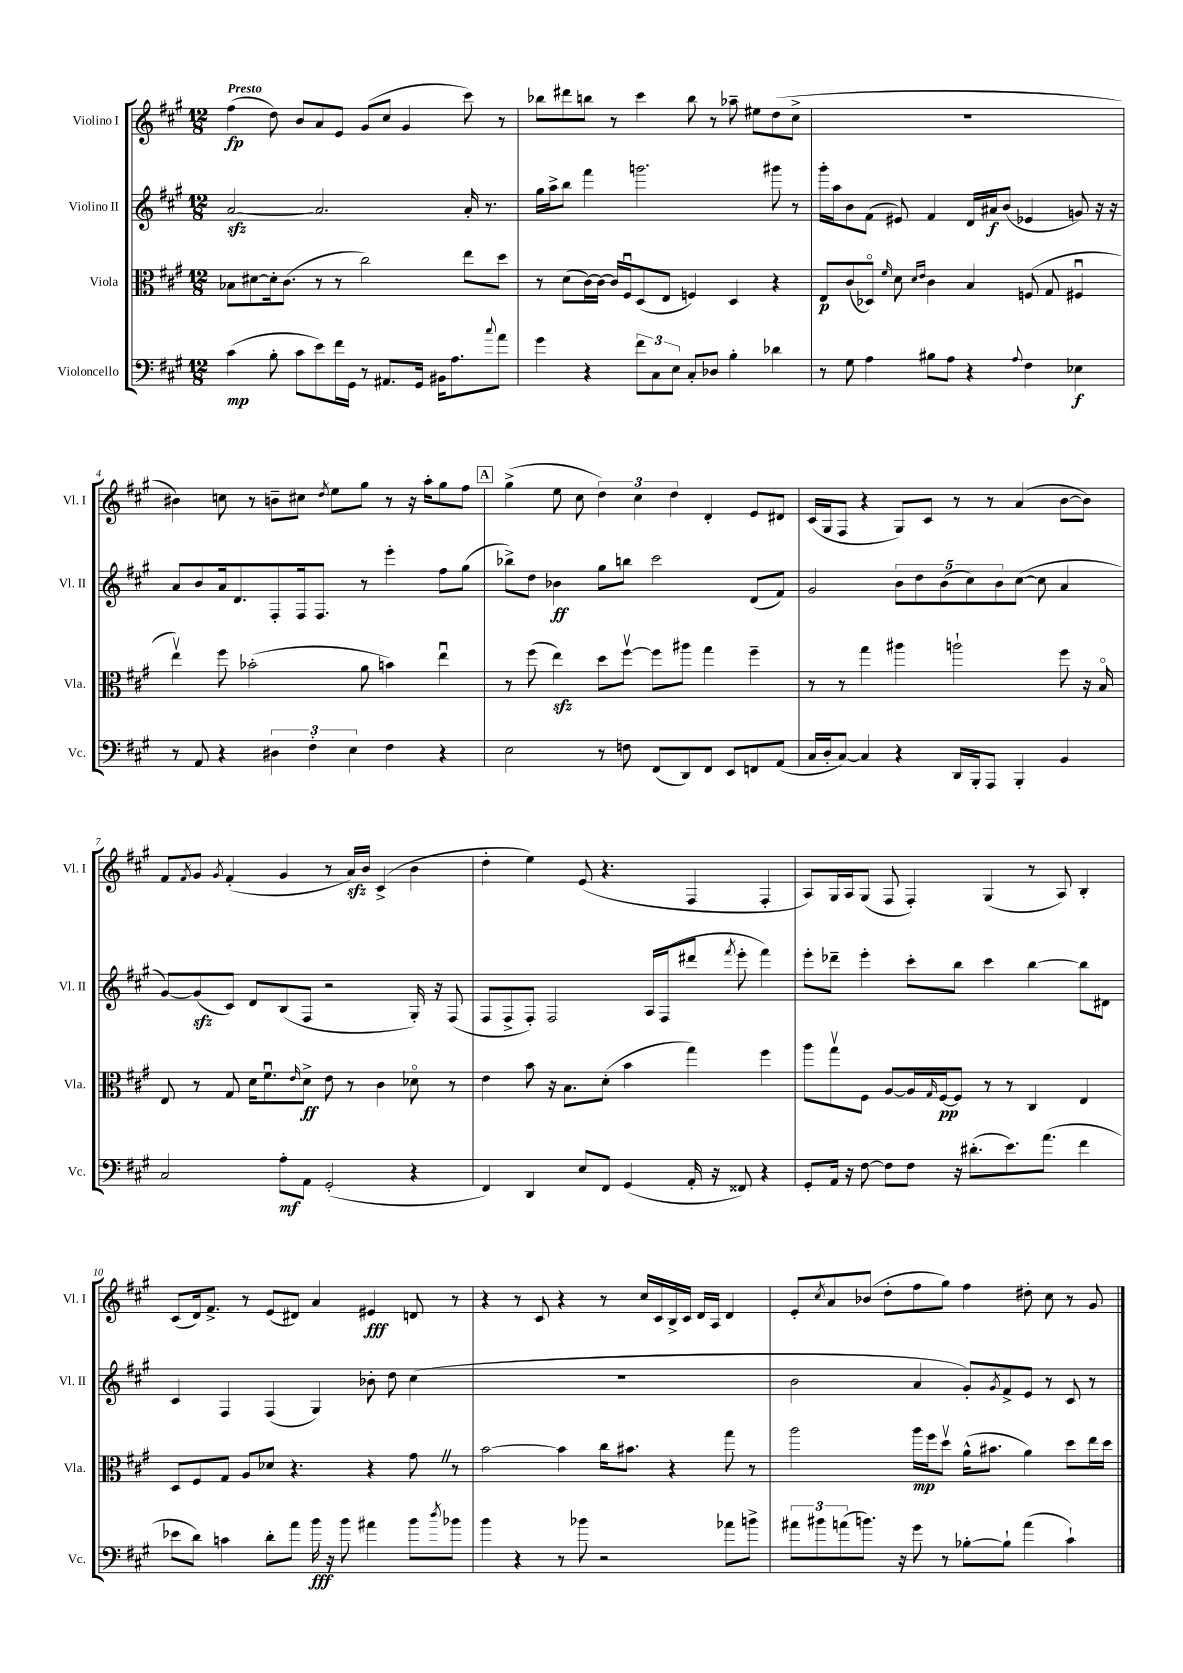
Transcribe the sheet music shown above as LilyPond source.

<<
\new StaffGroup <<
\new Staff = "s0" \with { instrumentName = "Violino I" shortInstrumentName = "Vl. I" } {
    \clef treble \key a \major \numericTimeSignature \time 12/8 \tempo "Presto"
    fis''4\fp( d''8) b'8 a'8 e'8 gis'8( cis''8 gis'4 cis'''8) r8 |
    bes''8 dis'''8 b''8 r8 cis'''4 b''8 r8 aes''8-- eis''8 d''8( cis''8-> |
    R1. |
    bis'4) c''8 r8 b'8-- cis''8 \acciaccatura { d''8 } e''8 gis''8 r8 r16 a''16-. gis''8 fis''8 |
    \mark \markup { \box "A" } gis''4->( e''8 cis''8 \tuplet 3/2 { d''4) cis''4 d''4 } d'4-. e'8 dis'8 |
    cis'16( gis16 fis8 r4 gis8) cis'8 r8 r8 a'4( b'8~ b'8) |
    fis'8 \acciaccatura { fis'8 } gis'8 \acciaccatura { gis'8 } fis'4-.( gis'4 r8 a'16\sfz) b'16 cis'4->( b'4 |
    d''4-. e''4) e'8( r4. fis4 fis4-. |
    a8) gis16 a16 gis8( fis8 fis4-.) gis4( r8 a8) b4-. |
    cis'8( d'16) fis'8.-> r8 e'8( dis'8) a'4 eis'4\fff d'8 r8 |
    r4 r8 cis'8 r4 r8 cis''16 cis'16 b16-> cis'16 d'16 a16 d'4 |
    e'8-. \acciaccatura { cis''8 } a'8 bes'8( d''8-. fis''8 gis''8) fis''4 dis''8-. cis''8 r8 gis'8 \bar "|." |
}
\new Staff = "s1" \with { instrumentName = "Violino II" shortInstrumentName = "Vl. II" } {
    \clef treble \key a \major \numericTimeSignature \time 12/8
    a'2~\sfz a'2. a'16-. r8. |
    gis''16 a''16-> b''8 fis'''4 g'''2. gis'''8 r8 |
    gis'''16-. a''16 b'8 fis'8( eis'8) fis'4 d'16 ais'16\f b'8( ees'4 g'8) r16 r16 |
    a'8 b'8 a'16 d'8. fis8-. fis16 fis8. r8 e'''4-. fis''8 gis''8( |
    \mark \markup { \box "A" } bes''8->) d''8 bes'4\ff gis''8 b''8 cis'''2 d'8( fis'8) |
    gis'2 \tuplet 5/4 { b'8 d''8 b'8( cis''8) b'8 } cis''8~( cis''8 a'4 |
    gis'8~) gis'8\sfz( cis'8) d'8 b8( fis8 r2 gis16-.) r16 fis8( |
    fis8 fis8-> fis8-.) fis2 a16 fis16( dis'''8 \acciaccatura { fis'''8 } e'''8-. fis'''4) |
    e'''8-. des'''8-- e'''4-. cis'''8-. b''8 cis'''4 b''4~ b''8 dis'8 |
    cis'4 fis4 fis4( gis4) bes'8-. d''8 cis''4( |
    R1. |
    b'2 a'4 gis'8-.) \acciaccatura { gis'8 } fis'8-> e'8 r8 cis'8 r8 \bar "|." |
}
\new Staff = "s2" \with { instrumentName = "Viola" shortInstrumentName = "Vla." } {
    \clef alto \key a \major \numericTimeSignature \time 12/8
    bes8 dis'8~ dis'16-. cis'8.( r8 r8 cis''2) e''8 d''8 |
    r8 d'8( cis'16~) cis'16~ cis'16 fis16\downbow d8( e8 f4) d4 r4 |
    e8\p cis'8( des8\flageolet) \grace { fis'16 } d'8 \grace { d'16 e'16 } cis'4 b4 f8( gis8 fis4\downbow |
    e''4\upbow) fis''8 bes'2-.( a'8 b'4) e''4\downbow |
    \mark \markup { \box "A" } r8 fis''8( e''4\sfz) d''8 fis''8~\upbow fis''8 ais''8 gis''4 fis''4-- |
    r8 r8 gis''4 ais''4 a''2-! fis''8 r16 b16\flageolet |
    e8 r8 gis8 d'16 fis'8.\downbow \grace { e'16 } d'8->\ff e'8 r8 cis'4 des'8\flageolet r8 |
    e'4 b'8 r16 b8. d'8-.( b'4 gis''4) fis''4 |
    a''8 gis''8\upbow fis8 a8~ a16 \grace { gis16 } fis16~\pp fis8 r8 r8 cis4 e4 |
    d8 fis8 gis8 a8 des'8 r4. r4 gis'8 \once \override BreathingSign.text = \markup { \musicglyph "scripts.caesura.straight" } \breathe r8 |
    b'2~ b'4 cis''16 bis'8. r4 gis''8 r8 |
    a''2 a''16\mp fis''16 d''8\upbow a'16-^( bis'8. a'4) d''8 e''16 d''16 \bar "|." |
}
\new Staff = "s3" \with { instrumentName = "Violoncello" shortInstrumentName = "Vc." } {
    \clef bass \key a \major \numericTimeSignature \time 12/8
    cis'4\mp( b8-. cis'8 e'8) fis'16 gis,16 r8 ais,8. gis,16 bis,16 a8. \appoggiatura { cis''8 } a'8 |
    gis'4 r4 \tuplet 3/2 { fis'8 cis8 e8 } cis8-. des8 b4-. des'4 |
    r8 gis8 a4 bis8 a8 r4 \appoggiatura { a8 } fis4 ees4\f |
    r8 a,8 r4 \tuplet 3/2 { dis4 fis4-. e4 } fis4 r4 |
    \mark \markup { \box "A" } e2 r8 f8 fis,8( d,8) fis,8 e,8 f,8 a,8( |
    cis16 d16-. cis8~) cis4 r4 d,16 b,,16-. a,,8 b,,4-. b,4 |
    cis2 a8-.\mf a,8 gis,2-.( r4 |
    fis,4) d,4 e8 fis,8 gis,4( a,16-. r16 fisis,8) r4 |
    gis,8-. a,16 r16 fis8~ fis8 fis8 r16 dis'8.-.( e'8.) a'8.( fis'4 |
    ees'8 d'8) c'4 d'8-. a'8 b'16\fff r16 b'8 ais'4 b'8 \acciaccatura { d''8 } bes'8 |
    b'4 r4 r8 bes'8 r2 aes'8 b'8-> |
    \tuplet 3/2 { ais'8 bis'8 a'8( } b'8.) r16 gis'8 r8 bes8~-. bes8-! a'4( cis'4-!) \bar "|." |
}
>>
>>
